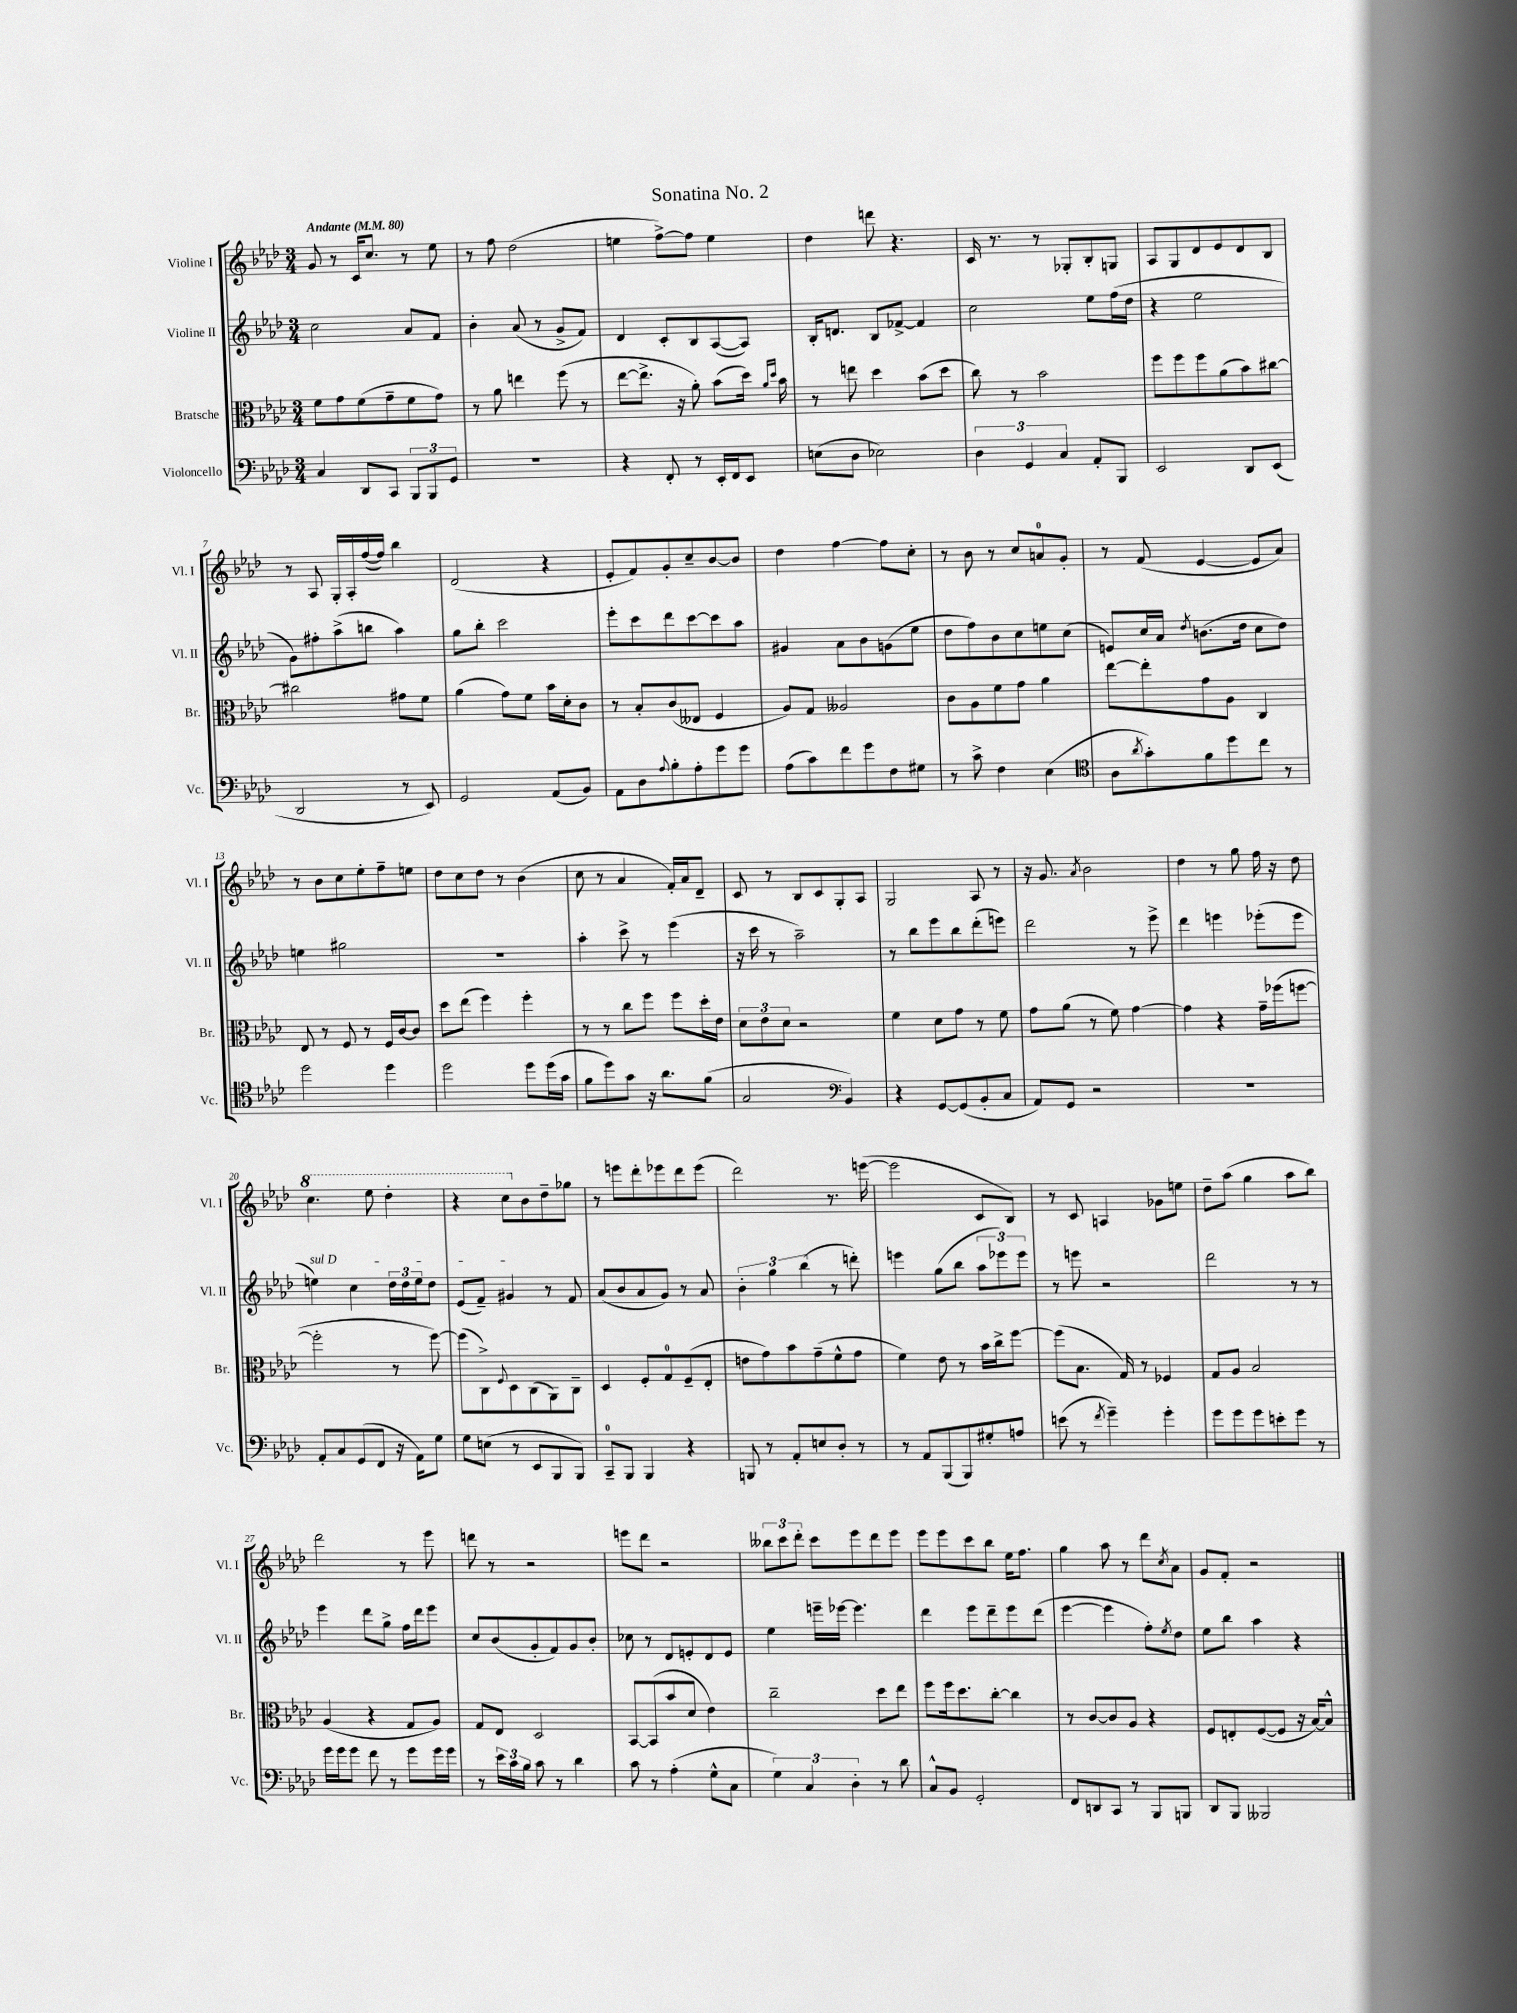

**kern	**kern	**kern	**kern
*staff4	*staff3	*staff2	*staff1
*clefF4	*clefC3	*clefG2	*clefG2
*k[b-e-a-d-]	*k[b-e-a-d-]	*k[b-e-a-d-]	*k[b-e-a-d-]
*M3/4	*M3/4	*M3/4	*M3/4
*MM80	*MM80	*MM80	*MM80
4C/	8f\L	2cc\	8g/
.	8g\	.	8r
8DD-/L	(8f\	.	16c/LK
.	.	.	8.cc/J
8CC/J	8g~\	.	.
12BBB-/L	8f\	8a-/L	8r
12BBB-/	.	.	.
.	8g\J)	8f/J	8ee-\
12GG/J	.	.	.
=	=	=	=
2.r	8r	4b-'\	8r
.	8a-\	.	8ff\
.	4ee\	(8a-/	(2dd-\
.	.	8r	.
.	(8ff\	8g^/L	.
.	8r	8f/J)	.
=	=	=	=
4r	[8ee-\L	4d-/	4ee\
.	8.ee-^\]J	.	.
8FF'/	.	8c'/L	[8ff^\L)
.	16r	.	.
8r	8a-'\)	8B-/	8ff\]J
16EE-'/LL	(8b-\L	([8A-/	4ee\
16FF/J	.	.	.
8EE-/J	16dd-\Jk)	8A-/]J)	.
.	16qqa-/LL	.	.
.	16qqdd-/JJ	.	.
.	16b-\	.	.
=	=	=	=
(8E\L	8r	16B-'/LK	4dd-\
.	.	8.d/J	.
8D-\J	8ee\	.	.
2E-\)	4dd-\	8B-/L	8ddd\
.	.	[8f-^/J	4.r
.	(8b-\L	4f-/]	.
.	8dd-\J	.	.
=	=	=	=
6D-\	8cc\)	2cc\	16c/
.	.	.	8.r
.	8r	.	.
6GG/	.	.	.
.	2b-\	.	8r
6C/	.	.	.
.	.	.	8G-'/L
8AA-'/L	.	8ee-\L	8B-'/
8BBB-/J	.	(16ff\L	8G/J
.	.	16dd-\JJ	.
=	=	=	=
2EE-/	8ff\L	4r	8A-/L
.	8ff\	.	8G/
.	8ff\	2ee-\	8d-/
.	(8a-\	.	8e-/
8DD-/L	8b-\)	.	8d-/
(8EE-/J	[8cc#\J	.	8B-/J
=	=	=	=
2DD-/	2cc#\]	8g\L)	8r
.	.	8ff#'\	8A-/
.	.	(8aa-^\	16G'/LL
.	.	.	16A-'/
.	.	8bb\J	([16ff/
.	.	.	16ff/]JJ)
8r	8g#\L	4aa-\)	4bb-\
8EE-/)	8f\J	.	.
=	=	=	=
2GG/	(4a-\	8gg\L	(2d-/
.	.	8bb-'\J	.
.	8g\L)	2ccc\	.
.	8f\J	.	.
(8AA-/L	16b-\LL	.	4r
.	16d-'\J	.	.
8BB-/J)	8c\J	.	.
=	=	=	=
8AA-\L	8r	8eee-'\L	8e-'/L
8D-\	8B-'/L	8ccc\	8f/)
8qqA-/	.	.	.
8B-'\	(8c/	8ddd-\	8g'/
8A-'\	8E--/J	[8ccc\	8cc~/
8g\	4F/	8ccc\]	[8b-/
8g\J	.	8aa-\J	8b-/]J
=	=	=	=
(8A-\L	8A-/L)	4g#/	4dd-\
8c\)	8G/J	.	.
8f\	2A--/	8a-\L	[4ff\
8g\	.	8b-\	.
8F\	.	(8g\	8ff\]L
8G#\J	.	8ee-\J	8cc'\J
=	=	=	=
8r	8c\L	8dd-\L	8r
8c^\	8A-\	8ff\)	8b-\
4F\	8f\	8b-\	8r
.	8g\J	8cc\	8cc/L
(4E-\	4a-\	8ee\	8a/
.	.	(8cc\J	8g'/J
=	=	=	=
*clefC4	*	*	*
8A-\L	[8ee-\L	8e/L)	8r
8qa-/	.	.	.
8g'\)	8ee-'\]	16cc/L	(8f/
.	.	16a-/JJ	.
.	.	8qdd-/	.
8f\	8g\	(8.b\L	[4e-/
8dd-\	8A-\J	.	.
.	.	16dd-\Jk	.
8cc\J	4C/	8cc\L	8e-/]L
8r	.	8dd-\J)	8a-/J)
=	=	=	=
2dd-\	8E-/	4ee\	8r
.	8r	.	8b-\L
.	8F/	2gg#\	8cc\
.	8r	.	8ee-'\
4dd-\	16F/LL	.	8ff~\
.	[16c/J	.	.
.	8c/]J	.	8ee\J
=	=	=	=
2dd-\	8dd-\L	2.r	8dd-\L
.	(8ee-\J	.	8cc\
.	4ff\)	.	8dd-\J
.	.	.	8r
8dd-\L	4ff'\	.	(4b-\
(16dd-\L	.	.	.
16g\JJ	.	.	.
=	=	=	=
8f\L	8r	4aa-'\	8cc\
8dd-\)	8r	.	8r
8g\J	8cc\L	8ccc^\	4a-/
16r	8ff\J	8r	.
8.a-\L	.	.	.
.	8ff\L	(4eee-\	16f'/LL)
.	.	.	16a-/J
(8f\J	16dd-'\L	.	8d-~/J
.	16e-\JJ	.	.
=	=	=	=
2G/	12d-\L	16r	8c/
.	.	16ccc\	.
.	12e-\	.	.
.	.	8r	8r
.	12d-\J	.	.
.	2r	2aa-~\)	8B-/L
.	.	.	8c/
*clefF4	*	*	*
4BB-/)	.	.	8G'/
.	.	.	8A-/J
=	=	=	=
4r	4f\	8r	2G/
.	.	8bb-\L	.
[8GG/L	8d-\L	8eee-\	.
(8GG/]	8g\J	8bb-\	.
8BB-'/	8r	(8ddd-'\	8A-/
8C/J	8f\	8eee\J)	8r
=	=	=	=
8AA-/L)	8g\L	2ddd-\	16r
.	.	.	8.g/
8GG/J	(8a-\J	.	.
.	.	.	8qa-/
2r	8r	.	2b-\
.	8f\)	.	.
.	[4g\	8r	.
.	.	8eee-^\	.
=	=	=	=
2.r	4g\]	4ddd-\	4dd-\
.	4r	4eee\	8r
.	.	.	8gg\
.	16g~\LL	(8eee-'\L	16ff\
.	(16ff-\J	.	16r
.	[8ff\J	8eee-\J	8dd-\
=	=	=	=
8AA-'/L	2ff'\]	4ee\)	4.ccc\
8C/	.	.	.
(8GG/	.	4cc\	.
8FF/J	.	.	8eee-\
16r	8r	24dd-\LL	4ddd-'\
.	.	24dd-\	.
16AA-\LK)	.	.	.
.	.	24ee\J	.
8G\J	[8ff\)	8dd-\J	.
=	=	=	=
8G\L	(8ff\]L	(8e-/L	4r
(8E\J	8C^\)	8f~/J)	.
.	8qqF/	.	.
8r	8D-\	4g#/	8ccc\L
8EE-/L	(8C\	.	8b-\
8BBB-/	8AA-\)	8r	8dd-~\
8BBB-/J)	8C~\J	8f/	8gg-\J
=	=	=	=
8CC~/L	4D-/	(8a-/L	8r
8BBB-/J	.	8b-/	8eee\L
4BBB-/	8F'/L	8a-/	8ddd-'\
.	8G/	8g/J)	8eee-\
4r	(8F~/	8r	8ddd-\
.	8E-'/J	8a-/	(8eee-\J
=	=	=	=
8BBB/	8e\L	6b-'\	2ddd-\)
8r	8g\)	.	.
.	.	6gg\	.
8AA-'/L	8b-\	.	.
.	.	(6bb-\	.
8E/	(8g~\	.	.
8D-'/J	8f^^\	8r	8.r
8r	8g\J	8ddd'\)	.
.	.	.	([16eee\
=	=	=	=
8r	4f\)	4eee\	2eee\]
8AA-/L	.	.	.
(8BBB-/	8e-\	(8gg\L	.
8BBB-/)	8r	8bb-\J	.
8G#'/	16b-\LL	12aa-\L	8c/L
.	16cc^\J	.	.
.	.	12eee-\)	.
8A/J	[8ff\J	.	8B-/J)
.	.	12eee-\J	.
=	=	=	=
(8e\	(8ff\]L	8r	8r
8r	8.B-\J	8eee\	8c/
8qf/	.	.	.
4g~\)	.	2r	4A/
.	16G/)	.	.
.	8r	.	.
4g'\	4F-/	.	8g-\L
.	.	.	8ee\J
=	=	=	=
8g\L	8G/L	2ddd-\	8dd-~\L
8g\	8A-/J	.	(8aa-\J
8g\	2B-/	.	4gg\
8e'\	.	.	.
8g\J	.	8r	8aa-\L
8r	.	8r	8bb-\J)
=	=	=	=
16g\LL	(4A-/	4eee-\	2ddd-\
16g\J	.	.	.
8g\J	.	.	.
8f\	4r	8ddd-\L	.
8r	.	8gg^\J	.
8g\L	8G/L	16ff\LL	8r
.	.	16ddd-\J	.
16g\L	8A-/J)	8eee-\J	8eee-\
16g\JJ	.	.	.
=	=	=	=
8r	8G/L	8cc/L	8ddd\
24e-\LL	8E-/J	(8b-/	8r
24c\	.	.	.
24B-\JJ	.	.	.
8c\	2D-/	8g'/	2r
8r	.	8f/)	.
4d-\	.	8g/	.
.	.	8b-'/J	.
=	=	=	=
8c\	[8BB-/L	8cc-\	8eee\L
8r	(8BB-/]	8r	8ddd-\J
(4A-'\	8b-/	8d-/L	2r
.	8d-/J	8e'/	.
8G^^\L	4e-\)	8d-/	.
8C\J	.	8e/J	.
=	=	=	=
6G\)	2cc~\	4ee-\	12bb--\L
.	.	.	12ccc\
6C/	.	.	12ddd-'\J
.	.	16eee~\LL	8ccc\L
.	.	[16eee-\JJ	.
6D-'\	.	.	.
.	.	4.eee-\]	8eee-\
8r	8dd-\L	.	8ddd-\
8d-\	8ee-\J	.	8eee-\J
=	=	=	=
8C^^/L	8ff\L	4ddd-\	8eee-\L
8BB-/J	16ff\k	.	8eee-\
.	8.dd-\	.	.
2GG'/	.	8eee-\L	8ccc\
.	[8cc'\J	8ddd-~\	8bb-\J
.	4cc\]	8eee-\	16ee-\LK
.	.	.	8.ff\J
.	.	(8ddd-\J	.
=	=	=	=
8FF/L	8r	[4eee-\	4gg\
8DD/	[8c/L	.	.
8CC/J	8c/]	4eee-\]	8aa-\
8r	8A-/J	.	8r
8BBB-/L	4r	8ff'\L)	8ddd-\L
.	.	8qee-/	8qcc/
8BBB/J	.	8dd-\J	8a-\J
=	=	=	=
8DD-/L	8F/L	8ee-\L	8g/L
8BBB-/J	8E'/	8bb-\J	8f'/J
2BBB--/	([8F/	4aa-\	2r
.	8F/]J	.	.
.	16r	4r	.
.	[16B-/LK)	.	.
.	8B-^^/]J	.	.
==	==	==	==
*-	*-	*-	*-
